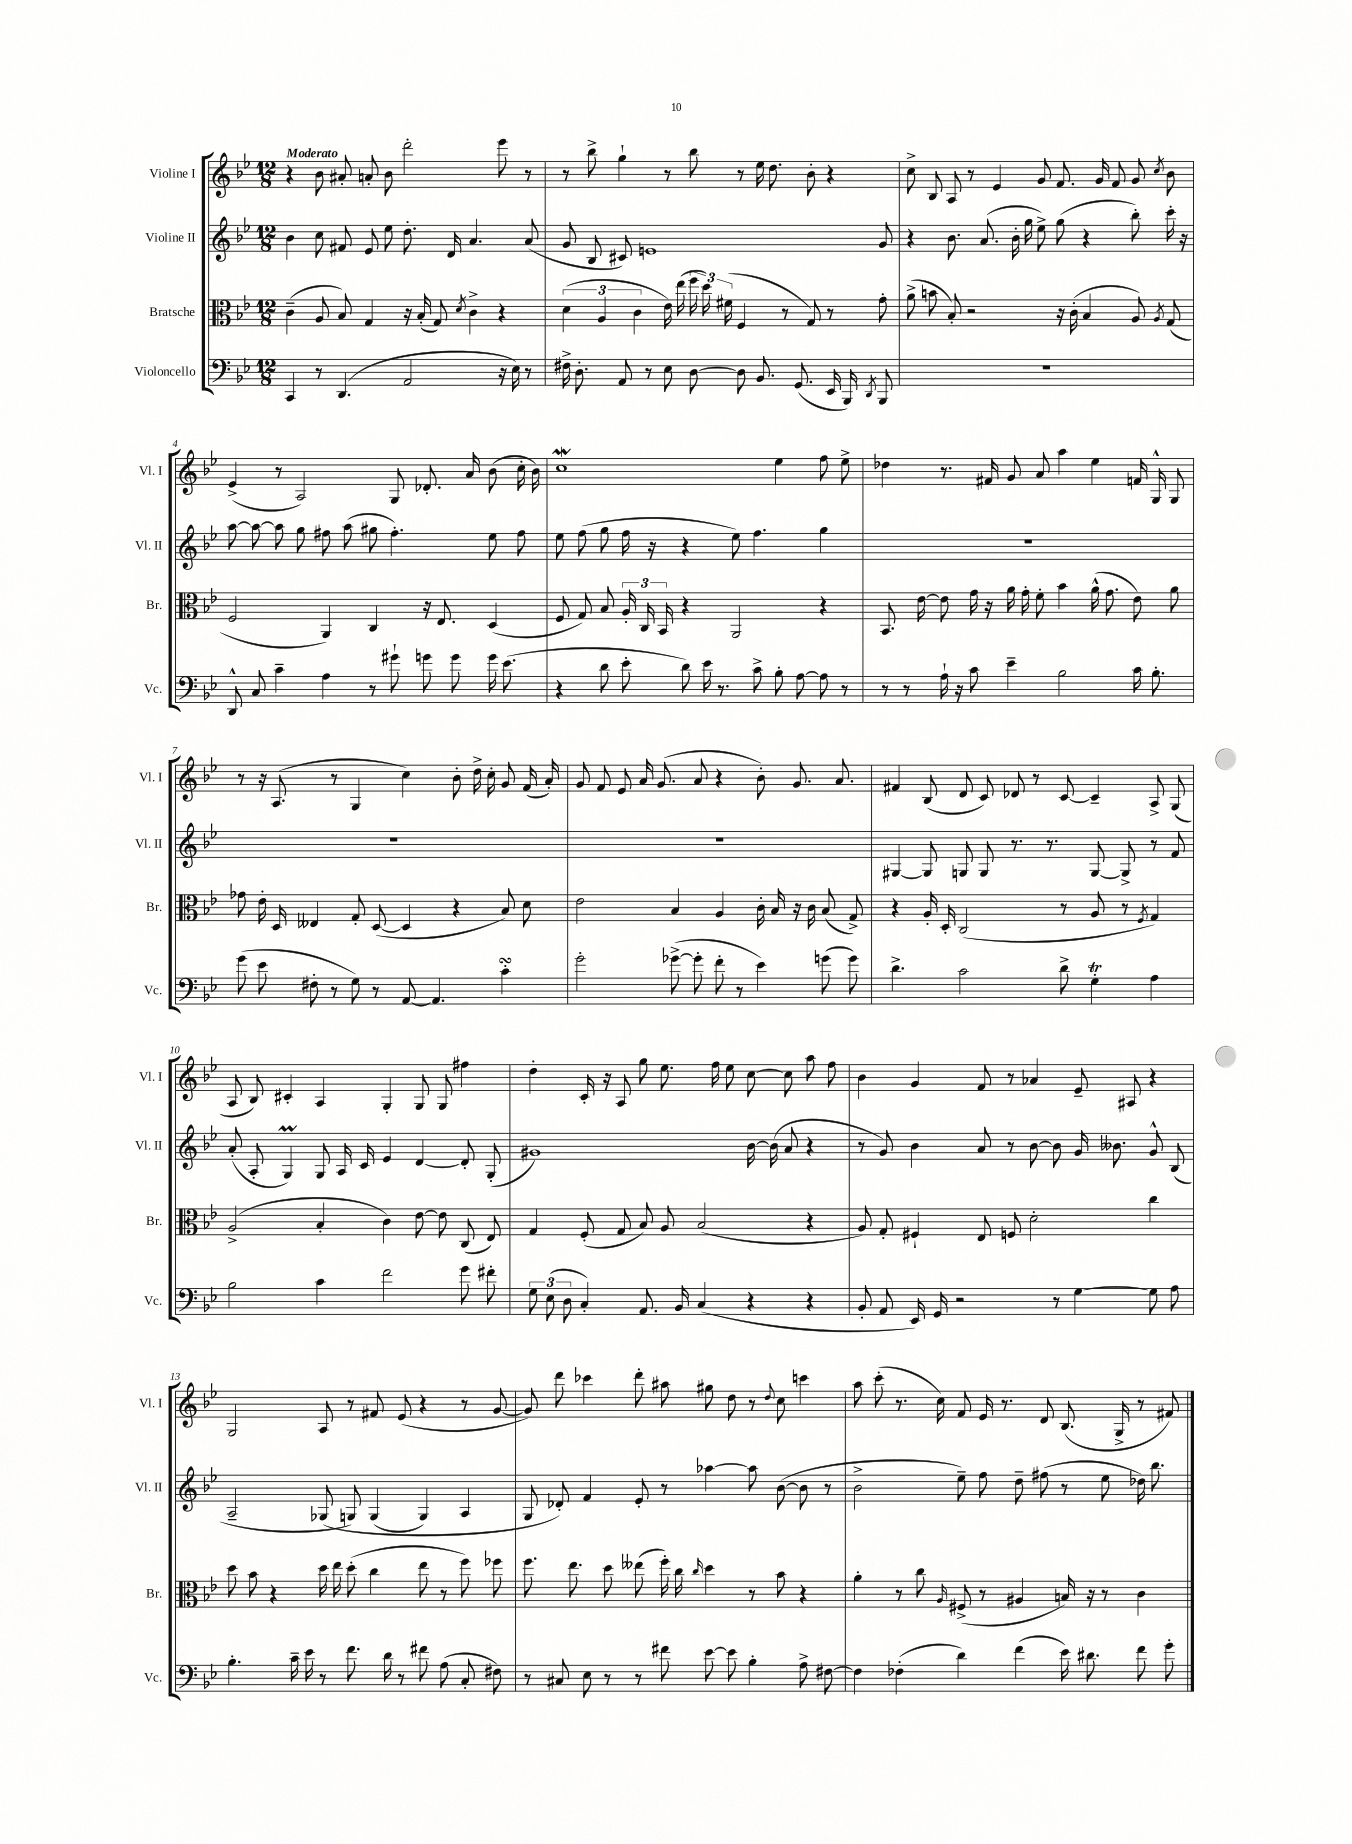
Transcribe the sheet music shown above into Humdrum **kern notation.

**kern	**kern	**kern	**kern
*staff4	*staff3	*staff2	*staff1
*clefF4	*clefC3	*clefG2	*clefG2
*k[b-e-]	*k[b-e-]	*k[b-e-]	*k[b-e-]
*M12/8	*M12/8	*M12/8	*M12/8
4CC	(4c~	4b-	4r
8r	8A	8cc	8b-
(4.DD	8B-)	8f#	8a#'
.	4G	8e-	8a'
.	.	8ee-	8b-
2AA	16r	8.dd'	2ddd'
.	(16B-'	.	.
.	8G)	.	.
.	.	16d	.
.	8qd	.	.
.	4c^	4.a	.
16r	4r	.	8eee-
16E-)	.	.	.
8r	.	(8a	8r
=	=	=	=
16F#^	(6d	8g	8r
8.D'	.	.	.
.	.	8B-	8bb-^
.	6A	.	.
8AA	.	8c#)	4gg`
.	6c	.	.
8r	.	1e	.
8E-	16e-)	.	8r
.	(16ee-	.	.
[8D	24ff	.	8bb-
.	24dd)	.	.
.	(24f#	.	.
8D]	4F	.	8r
8.BB-	.	.	16ee-
.	.	.	8.dd
.	8r	.	.
(8.GG	.	.	.
.	8G)	.	8b-'
16EE-	8r	.	4r
16BBB-)	.	.	.
8qDD	.	.	.
8BBB-	8g'	8g	.
=	=	=	=
1.r	(8a^	4r	8cc^
.	8b	.	8B-
.	8B-')	8.b-	8A
.	2r	.	8r
.	.	(8.a	.
.	.	.	4e-
.	.	16b-'	.
.	.	16gg	.
.	.	8ee-^)	8g
.	16r	(8gg	8.f
.	(16c'	.	.
.	4B-	4r	.
.	.	.	16g
.	.	.	8f
.	8A)	8bb-')	8g
.	8qA	.	8qcc
.	(8G	16ccc'	8b-
.	.	16r	.
=	=	=	=
8DD^^	2F	[8aa	(4e-^
8C	.	8aa_	.
4c~	.	8aa]	8r
.	.	8gg	2A)
4A	4AA)	8ff#	.
.	.	(8aa	.
8r	4C	8gg#	.
8g#`	.	4.ff#')	8G
8g	16r	.	8.d-'
.	8.E-	.	.
8g	.	.	.
.	.	.	16a
16g	(4D	8ee-	(8b-
(8.e-	.	.	.
.	.	8ff#	16cc'
.	.	.	16b-)
=	=	=	=
4r	8F	8ee-	1cc
.	8G)	(8ff	.
8d	8B-	8gg	.
8e-'	24A'	16ff	.
.	24C	.	.
.	.	16r	.
.	24BB-	.	.
8d)	4r	4r	.
16e-	.	.	.
8.r	.	.	.
.	2AA	8ee-)	.
8c^	.	4.ff	.
8B-'	.	.	4ee-
[8A	.	.	.
8A]	4r	4gg	8ff
8r	.	.	8ee-^
=	=	=	=
8r	8.BB-	1.r	4dd-
8r	.	.	.
.	[16e-	.	.
16A`	8e-]	.	8.r
16r	.	.	.
8c	16g	.	.
.	16r	.	16f#
4e-~	16a	.	8g
.	16g'	.	.
.	8f'	.	8a
2B-	4b-	.	4aa
.	(16a^^	.	4ee-
.	8.g	.	.
16c	8e-)	.	16f
8.B-'	.	.	16G^^
.	8a	.	8G
=	=	=	=
(8g	8g-	1.r	8r
8e-	16e-'	.	16r
.	16D	.	(8.A
8F#'	4E--	.	.
8r	.	.	8r
8G)	8G'	.	4G
8r	([8D	.	.
[8AA	4D]	.	4cc)
4.AA]	.	.	.
.	4r	.	8b-'
.	.	.	16dd^
.	.	.	16cc'
4c'	8B-)	.	8g
.	8d	.	(16f
.	.	.	16a')
=	=	=	=
2g'	2e-	1.r	8g
.	.	.	8f
.	.	.	8e-
.	.	.	16a
.	.	.	(8.g
([8g-^	4B-	.	.
8g-']	.	.	8a
8f'	4A	.	4r
8r	.	.	.
4e-)	16c'	.	8b-')
.	16B-	.	.
.	16r	.	8.g
.	16c	.	.
(8g	(8B-	.	.
.	.	.	8.a
8g)	8G^)	.	.
=	=	=	=
4.d^	4r	[4G#	4f#
.	16A'	8G#]	(8B-
.	16D'	.	.
2c	(2C	8G	8d
.	.	8G	8c)
.	.	8.r	8d-
.	.	.	8r
.	.	8.r	.
8d^	8r	.	[8c
4G'	8A	[8G	4c~]
.	8r	8G^]	.
.	8qF	.	.
4A	4G)	8r	8A^
.	.	8f	(8G
=	=	=	=
2B-	(2A^	(8a'	8A
.	.	8A'	8B-)
.	.	4G)	4c#'
4c	4B-'	8G	4A
.	.	16A	.
.	.	16c	.
2f	4c)	4e-	4G'
.	[8e-	[4d	8G
.	8e-]	.	8G
8g	(8C	8d']	4ff#
8f#'	8E-)	(8G'	.
=	=	=	=
12G	4G	1g#)	4dd'
(12E-	.	.	.
12D	.	.	.
4C')	(8F'	.	16c'
.	.	.	16r
.	8G	.	8A
8.AA	8B-)	.	8gg
.	8A	.	8.ee-
16BB-	.	.	.
(4C	(2B-	.	.
.	.	.	16ff
.	.	.	8ee-
4r	.	[16b-	[8cc
.	.	(16b-]	.
.	.	8a	8cc]
4r	4r	4r	8aa
.	.	.	8ff
=	=	=	=
8BB-'	8A)	8r	4b-
8AA	8G'	8g)	.
16EE-)	4F#`	4b-	4g
16GG	.	.	.
2r	.	.	.
.	8E-	8a	8f
.	8F	8r	8r
.	2d'	[8b-	4a-
8r	.	8b-]	.
[4G	.	16g	8e-~
.	.	8.b--	.
.	.	.	8A#
8G]	4cc	8g^^	4r
8A	.	(8B-	.
=	=	=	=
4.B-'	8dd	2A~	2G
.	8b-	.	.
.	4r	.	.
16c~	.	.	.
16e-	.	.	.
8r	16dd	&(8G-	8A
.	16ee-	.	.
8.f	(8dd'	8G)	8r
.	4cc	(4G	8f#
16d	.	.	.
8r	.	.	(8e-
8f#	8ee-	4G)	4r
(8A	8r	.	.
8C'	8ff)	4A	8r
8F#)	8ff-	.	[8g
=	=	=	=
8r	8.ff	8G	8g])
8C#	.	8d-'&)	8ddd
.	8.ee-	.	.
8E-	.	4f	4ccc-
8r	8dd	.	.
8r	(8ee--	8e-'	8ddd'
8f#	16ff')	8r	8aa#
.	16cc	.	.
.	16qqcc	.	.
[8e-	4dd	[4aa-	8gg#
8e-]	.	.	8dd
4B-'	8r	8aa-]	8r
.	.	.	8qqdd
.	8b-	([8b-	8cc
8A^	4r	8b-]	4ccc
[8F#	.	8r	.
=	=	=	=
4F#]	4a'	2b-^	8aa
.	.	.	(8ccc'
(4F-'	8r	.	8.r
.	8cc	.	.
.	.	.	16cc)
.	16qqA	.	.
4d)	(8F#^	8ee-~)	8f
.	8r	8ff	16e-
.	.	.	8.r
(4f	4A#	8dd~	.
.	.	(8ff#	8d
16e-)	16B)	8r	(8.B-
8.d#	16r	.	.
.	8r	8ee-	.
.	.	.	16G^
8f	4c	16dd-)	8r
.	.	8.bb-	.
8g'	.	.	8f#)
==	==	==	==
*-	*-	*-	*-
